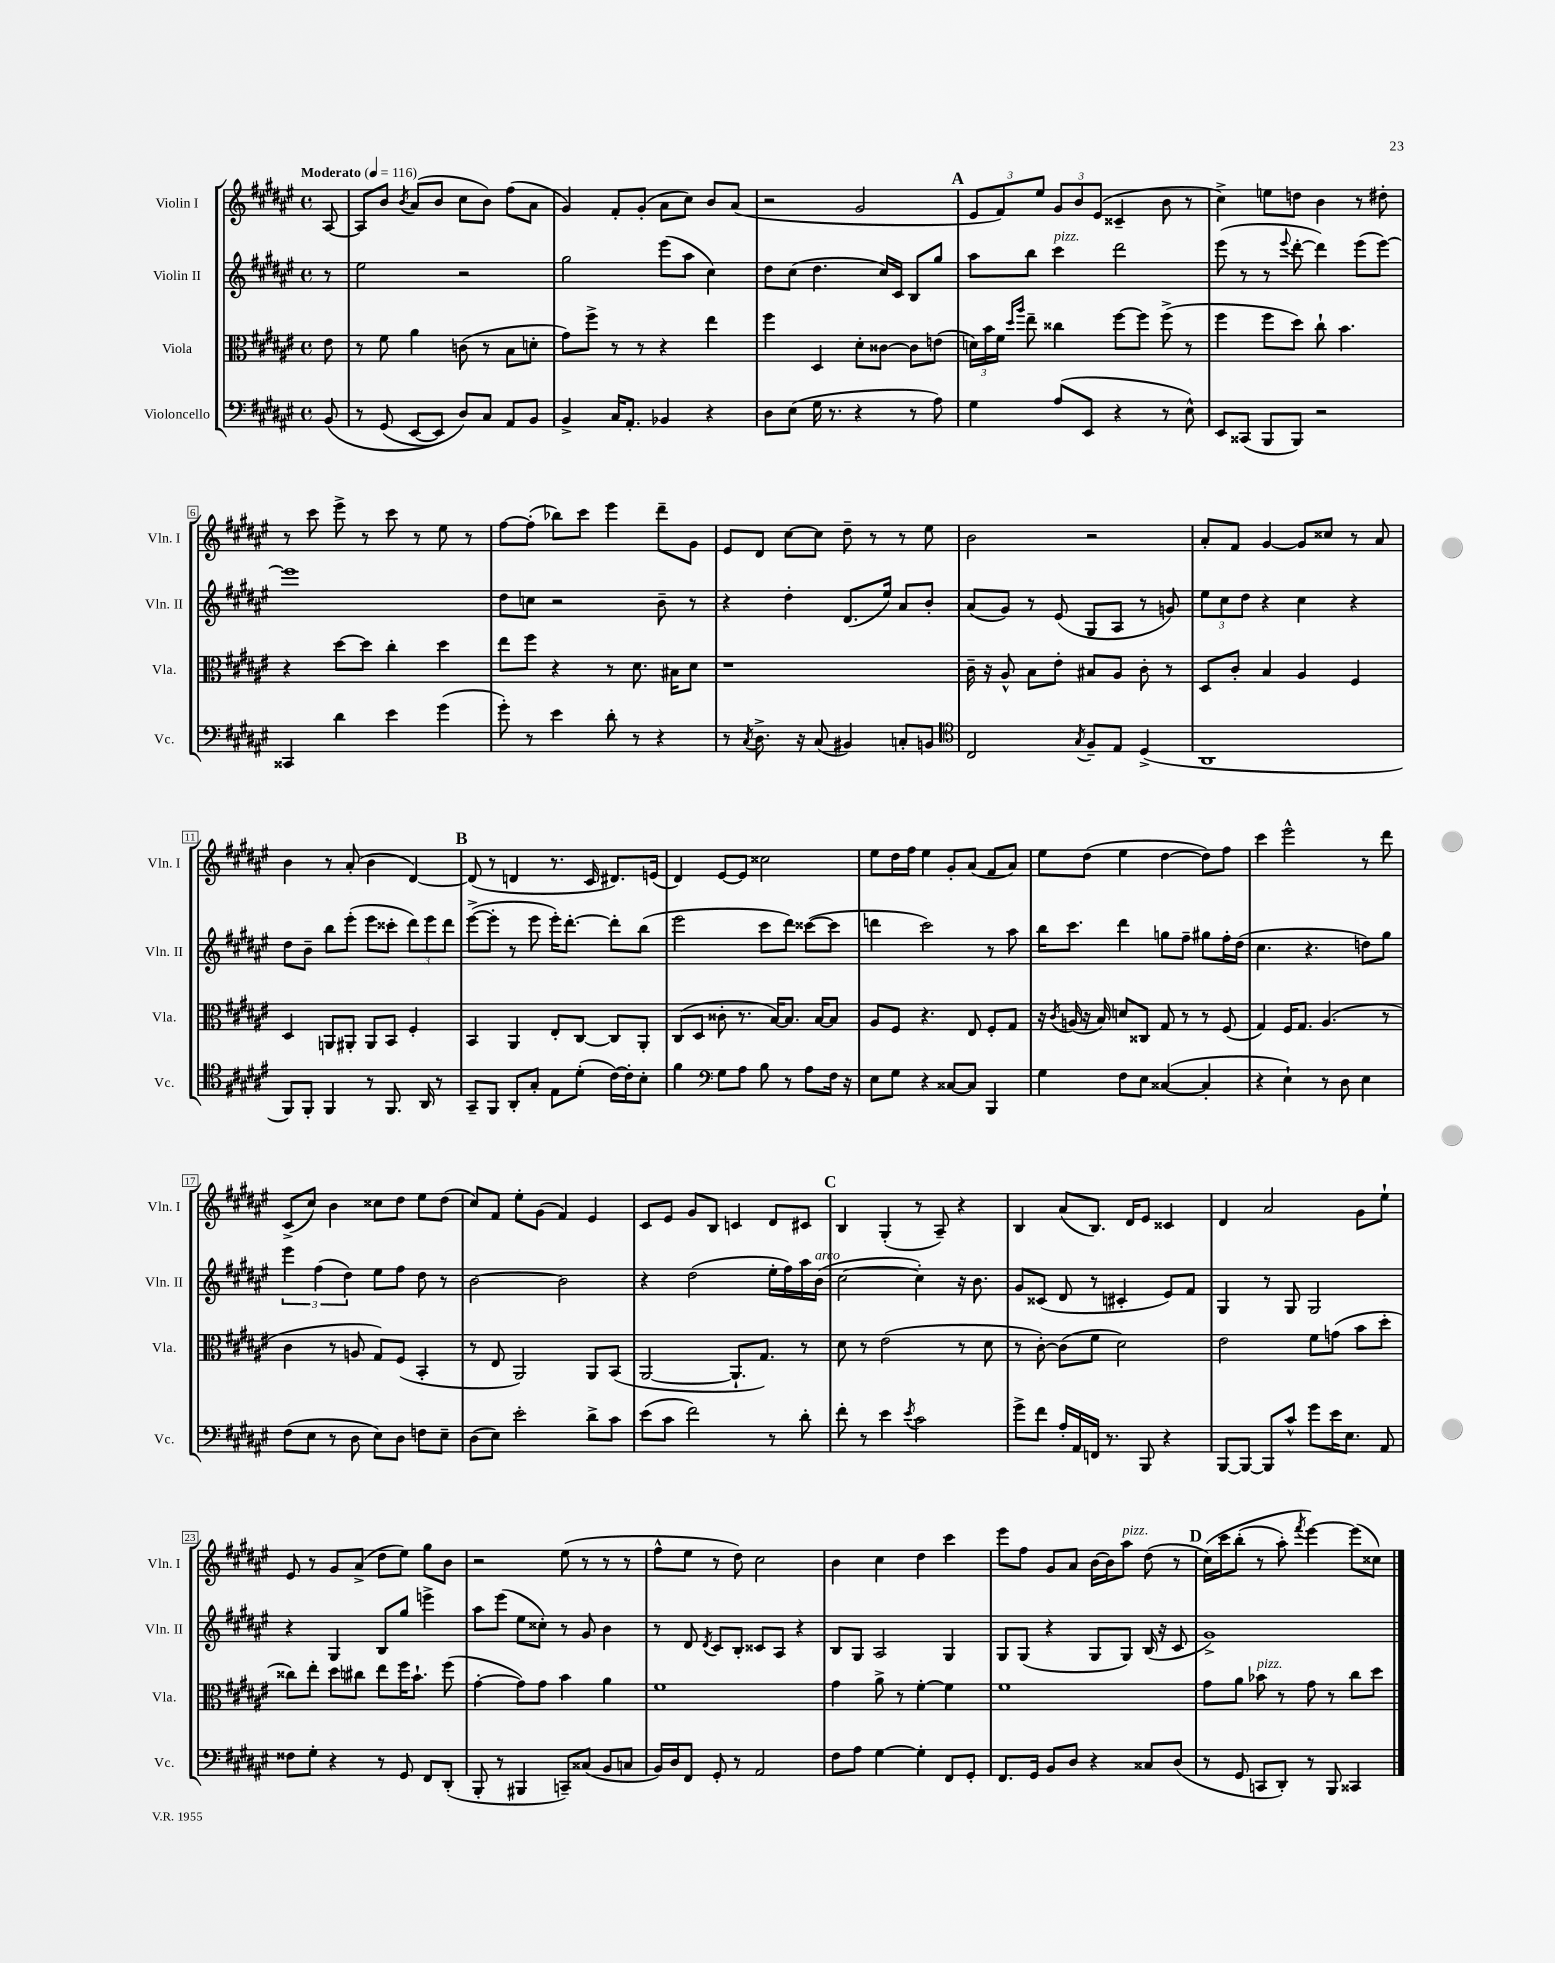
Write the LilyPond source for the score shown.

<<
\new StaffGroup <<
\new Staff = "s0" \with { instrumentName = "Violin I" shortInstrumentName = "Vln. I" } {
    \clef treble \key fis \major \defaultTimeSignature \time 4/4 \partial 8 \tempo "Moderato" 4 = 116
    \autoBeamOff ais8~ |
    ais8[ b'8] \acciaccatura { b'8 } ais'8[( b'8] cis''8[ b'8]) fis''8[( ais'8] |
    gis'4) fis'8[-. gis'8]-.( ais'8[ cis''8]) b'8[ ais'8]( |
    r2 gis'2 |
    \mark \markup { \bold "A" } \tuplet 3/2 { eis'8[ fis'8) eis''8] } \tuplet 3/2 { gis'8[ b'8 eis'8]( } cisis'4-- b'8 r8 |
    cis''4->) e''8[ d''8] b'4 r8 dis''8-. |
    r8 cis'''8 eis'''8-> r8 cis'''8 r8 eis''8 r8 |
    fis''8[~ fis''8]-.( bes''8[) cis'''8] eis'''4 dis'''8[-- gis'8] |
    eis'8[ dis'8] cis''8[~ cis''8] dis''8-- r8 r8 eis''8 |
    b'2 r2 |
    ais'8[-. fis'8] gis'4~ gis'8[ cisis''8] r8 ais'8 |
    b'4 r8 ais'8-.( b'4 dis'4~) |
    \mark \markup { \bold "B" } dis'8( r8 d'4 r8. cis'16 dis'8.[) e'16]( |
    dis'4) eis'8[~ eis'8] cisis''2 |
    eis''8[ dis''16 fis''16] eis''4 gis'8[-. ais'8]( fis'8[ ais'8]) |
    eis''8[ dis''8]( eis''4 dis''4~ dis''8[) fis''8] |
    cis'''4 eis'''2-^ r8 dis'''8 |
    cis'8[->( cis''8]) b'4 cisis''8[ dis''8] eis''8[ dis''8]( |
    cis''8[) fis'8] eis''8[-. gis'8]( fis'4) eis'4 |
    cis'8[ eis'8] gis'8[ b8] c'4 dis'8[ cis'8] |
    \mark \markup { \bold "C" } b4 gis4-.( r8 ais8--) r4 |
    b4 ais'8[( b8.]) dis'16[ eis'8] cisis'4 |
    dis'4 ais'2 gis'8[ eis''8]-! |
    eis'8 r8 gis'8[ ais'8]->( dis''8[ eis''8]) gis''8[ b'8] |
    r2 eis''8( r8 r8 r8 |
    fis''8[-^ eis''8] r8 dis''8) cis''2 |
    b'4 cis''4 dis''4 cis'''4 |
    eis'''8[ fis''8] gis'8[ ais'8] b'16[~ b'16 ais''8]^\markup { \italic "pizz." } dis''8( r8 |
    \mark \markup { \bold "D" } cis''16[)\( cis'''16 b''8]-.( r8 ais''8-.) \acciaccatura { fis'''8 } eis'''4~\) eis'''8[( cisis''8]) \bar "|." |
}
\new Staff = "s1" \with { instrumentName = "Violin II" shortInstrumentName = "Vln. II" } {
    \clef treble \key fis \major \defaultTimeSignature \time 4/4 \partial 8
    \autoBeamOff r8 |
    eis''2 r2 |
    gis''2 eis'''8[( ais''8] cis''4) |
    dis''8[ cis''8]( dis''4. cis''16[) cis'16] b8[ gis''8] |
    \mark \markup { \bold "A" } ais''8[ b''8] cis'''4^\markup { \italic "pizz." } dis'''2 |
    eis'''8( r8 r8 \appoggiatura { eis'''8 } dis'''8~-. dis'''4) eis'''8[( eis'''8]~) |
    eis'''1 |
    dis''8[ c''8] r2 b'8-- r8 |
    r4 dis''4-. dis'8.[( eis''16]) ais'8[ b'8]-. |
    ais'8[( gis'8]) r8 eis'8( gis8[ ais8] r8 g'8) |
    \tuplet 3/2 { eis''8[ cis''8 dis''8] } r4 cis''4 r4 |
    dis''8[ b'8]-- b''8[ eis'''8]-.( eis'''8[ cisis'''8]-. \tuplet 3/2 { dis'''8[) eis'''8 dis'''8] } |
    \mark \markup { \bold "B" } eis'''8[~->( eis'''8]-. r8 eis'''8 eis'''16[-.) dis'''8.]~-. dis'''8[-. b''8]( |
    eis'''2 cis'''8[ dis'''8]) cisis'''8[~( cisis'''8] |
    d'''4 cis'''2) r8 ais''8 |
    b''16[ cis'''8.] dis'''4 g''8[ fis''8]-- gis''8[ fis''16-. dis''16]( |
    cis''4. r4. d''8[) gis''8] |
    \tuplet 3/2 { eis'''4 fis''4( dis''4) } eis''8[ fis''8] dis''8 r8 |
    b'2~ b'2 |
    r4 dis''2( eis''16[-. fis''16) ais''16 b'16]^\markup { \italic "arco" }( |
    \mark \markup { \bold "C" } cis''2~ cis''4-.) r16 b'8. |
    gis'8[ cisis'8]( dis'8 r8 cis'4-. eis'8[) fis'8] |
    gis4 r8 gis8 gis2 |
    r4 gis4 b8[ gis''8] e'''4-> |
    ais''8[ eis'''8]( eis''8[ cisis''8]-.) r8 gis'8 b'4 |
    r8 dis'8 \acciaccatura { dis'8 } cis'8[ b8]-. cisis'8[ ais8] r4 |
    b8[ gis8] ais2 gis4 |
    gis8[ gis8]( r4 gis8[ gis8]) b16( r16 cis'8 |
    \mark \markup { \bold "D" } gis'1->) \bar "|." |
}
\new Staff = "s2" \with { instrumentName = "Viola" shortInstrumentName = "Vla." } {
    \clef alto \key fis \major \defaultTimeSignature \time 4/4 \partial 8
    \autoBeamOff eis'8 |
    r8 fis'8 ais'4 c'8( r8 b8[ d'8]-. |
    gis'8[) fis''8]-> r8 r8 r4 eis''4 |
    fis''4 dis4 dis'8[-. cisis'8]~ cisis'8[ e'8]( |
    \mark \markup { \bold "A" } \tuplet 3/2 { d'16[) b'16 fis'16] } \grace { dis''16[ ais''16] } eis''8-- cisis''4 fis''8[~ fis''8] fis''8->( r8 |
    fis''4 fis''8[ dis''8]) cis''8-! b'4. |
    r4 dis''8[~ dis''8] cis''4-. dis''4 |
    eis''8[ fis''8] r4 r8 dis'8. bis16[ dis'8] |
    r1 |
    cis'16-- r16 ais8-^ b8[ eis'8]-. bis8[ ais8] cis'8-. r8 |
    dis8[ cis'8]-. b4 ais4 fis4 |
    dis4 a,8[ ais,8]-. ais,8[ b,8] fis4-. |
    \mark \markup { \bold "B" } b,4 ais,4 eis8[-. cis8]~ cis8[ ais,8]-. |
    cis8[( dis8] cisis'8-. r8. b16[~) b8.] b16[~ b8] |
    ais8[ fis8] r4. eis8 fis8[-. gis8] |
    r16 \acciaccatura { cis'8 } a16( r16 b16) d'8[ cisis8] gis8 r8 r8 fis8( |
    gis4) fis16[ gis8.] ais4.( r8 |
    cis'4 r8 a8 gis8[) fis8]( b,4-. |
    r8 eis8 ais,2) ais,8[ b,8]( |
    ais,2~ ais,8.[-! gis8.]) r8 |
    \mark \markup { \bold "C" } dis'8 r8 eis'2( r8 dis'8 |
    r8 cis'8~-.) cis'8[( fis'8] dis'2) |
    eis'2 fis'8[ g'8]( b'8[ dis''8]-. |
    cisis''8[) eis''8]-. dis''8[ cis''8] eis''8[ fis''16 b'8.]-! fis''8( |
    gis'4~-. gis'8[) gis'8] b'4 ais'4 |
    fis'1 |
    gis'4 ais'8-> r8 fis'4~-. fis'4 |
    fis'1 |
    \mark \markup { \bold "D" } gis'8[ ais'8] bes'8^\markup { \italic "pizz." } r8 gis'8 r8 cis''8[ dis''8] \bar "|." |
}
\new Staff = "s3" \with { instrumentName = "Violoncello" shortInstrumentName = "Vc." } {
    \clef bass \key fis \major \defaultTimeSignature \time 4/4 \partial 8
    \autoBeamOff b,8\( |
    r8 gis,8( eis,8[~ eis,8]) dis8[\) cis8] ais,8[ b,8] |
    b,4-> cis16[ ais,8.]-. bes,4 r4 |
    dis8[ eis8]( gis16 r8. r4 r8 ais8) |
    \mark \markup { \bold "A" } gis4 ais8[( eis,8] r4 r8 eis8-^) |
    eis,8[ cisis,8]( b,,8[ b,,8]) r2 |
    cisis,4 dis'4 eis'4 gis'4( |
    gis'8-.) r8 eis'4 dis'8-. r8 r4 |
    r8 \acciaccatura { cis8 } dis8.-> r16 cis8( bis,4) c8[-. b,8] |
    \clef tenor cis2 \acciaccatura { gis8 } fis8[-- eis8] dis4->( |
    ais,1 |
    fis,8[) fis,8]-. fis,4 r8 fis,8. ais,16 r8 |
    \mark \markup { \bold "B" } gis,8[-- fis,8] ais,8[-. gis8]-. eis8[ dis'8]-.( cis'16[~) cis'16-. b8]-. |
    fis'4 \clef bass gis8[ ais8] b8 r8 ais8[ fis16] r16 |
    eis8[ gis8] r4 cisis8[~ cisis8] b,,4 |
    gis4 fis8[ eis8] cisis4~( cisis4-. |
    r4 eis4-!) r8 dis8 eis4 |
    fis8[( eis8] r8 dis8 eis8[) dis8] f8[ eis8]-- |
    dis8[( eis8]) eis'2-. dis'8[-> cis'8] |
    eis'8[( cis'8] fis'2) r8 dis'8-. |
    \mark \markup { \bold "C" } fis'8-. r8 eis'4 \acciaccatura { eis'8 } cis'2 |
    gis'8[-> fis'8] ais16[-. ais,16 f,16] r8. b,,8 r4 |
    b,,8[~ b,,8]~ b,,8[ cis'8]-^ gis'8[ eis'16 eis8.] ais,8 |
    fisis8[ gis8]-. r4 r8 gis,8 fis,8[ dis,8]-.( |
    b,,8-. r8 bis,,4 c,8[--) cisis8]( b,8[ c8] |
    b,16[) dis16 fis,8] gis,8-. r8 ais,2 |
    fis8[ ais8] gis4~ gis4-. fis,8[ gis,8]-. |
    fis,8.[ gis,16] b,8[ dis8] r4 cisis8[ dis8]( |
    \mark \markup { \bold "D" } r8 gis,8 c,8[ dis,8]-.) r8 b,,8 cisis,4 \bar "|." |
}
>>
>>
\layout { \context { \Score \override BarNumber.stencil = #(make-stencil-boxer 0.1 0.3 ly:text-interface::print) } }
